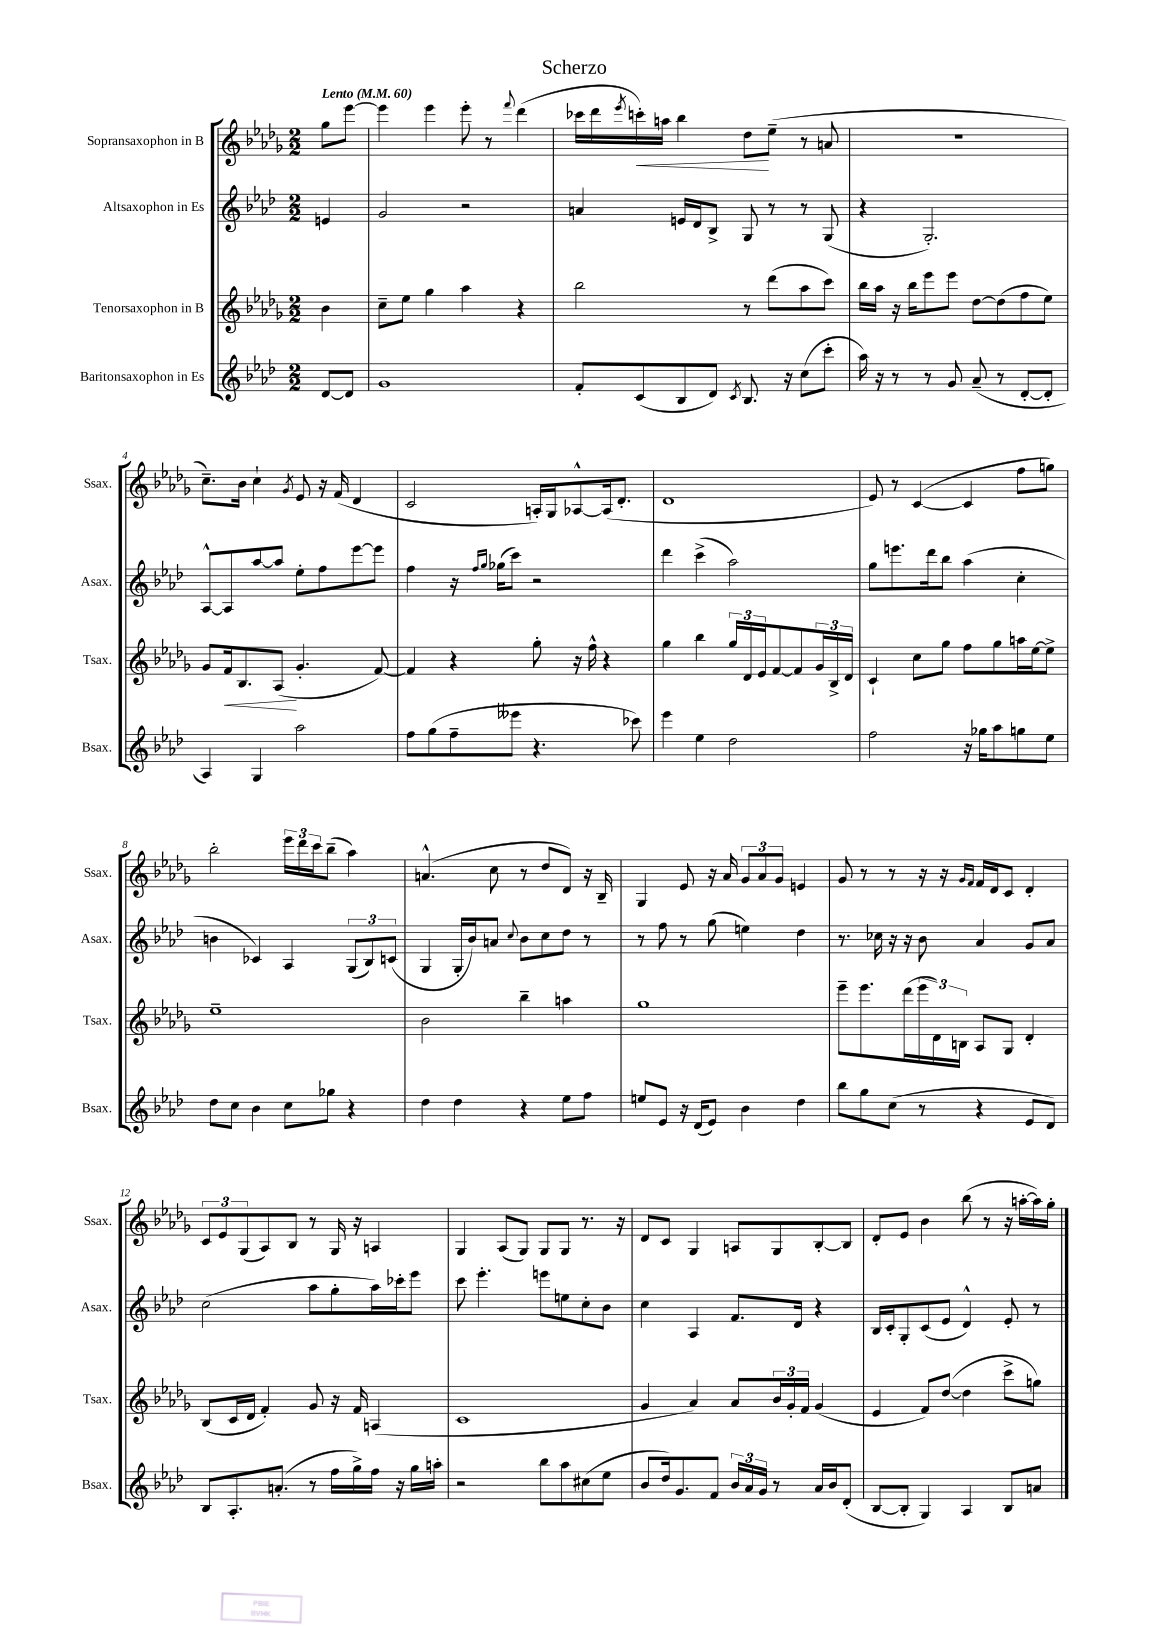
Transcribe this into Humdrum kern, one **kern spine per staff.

**kern	**kern	**dynam	**kern	**kern	**dynam
*part4	*part3	*part3	*part2	*part1	*part1
*staff4	*staff3	*staff3	*staff2	*staff1	*staff1
*I"Baritonsaxophon in Es	*I"Tenorsaxophon in B	*	*I"Altsaxophon in Es	*I"Sopransaxophon in B	*
*I'Bsax.	*I'Tsax.	*	*I'Asax.	*I'Ssax.	*
*clefG2	*clefG2	*	*clefG2	*clefG2	*
*k[b-e-a-d-]	*k[b-e-a-d-g-]	*	*k[b-e-a-d-]	*k[b-e-a-d-g-]	*
*M2/2	*M2/2	*	*M2/2	*M2/2	*
*MM60	*MM60	*	*MM60	*MM60	*
=	=	=	=	=	=
!	!	!	!	!LO:TX:a:B:t=Lento	!
[8d-/L	4b-\	.	4en/	8gg-\L	.
8d-/J]	.	.	.	[8eee-\J	.
=1	=1	=1	=1	=1	=1
1g	8cc~\L	.	2g/	4eee-\]	.
.	8ee-\J	.	.	.	.
.	4gg-\	.	.	4eee-\	.
.	4aa-\	.	2r	8eee-'\	.
.	.	.	.	8r	.
.	.	.	.	8qqfff/	.
.	4r	.	.	(4ddd-\	.
=2	=2	=2	=2	=2	=2
8f'/L	2bb-\	.	4an/	16ccc-X\LL	.
.	.	.	.	16ddd-\	.
.	.	.	.	8qeee-/	.
!	!	!	!	!	!LO:HP:b
(8c/	.	.	.	16cccn'\)	<
.	.	.	.	16aan\JJ	.
8B-/	.	.	16en/LL	4bb-\	.
.	.	.	16d-/J	.	.
8d-/J)	.	.	8B-^/J	.	.
8qc/	.	.	.	.	.
8.B-/	8r	.	8G/	8dd-\L	.
.	(8ddd-\L	.	8r	(8ee-~\J	[
16r	.	.	.	.	.
(8cc\L	8aa-\	.	8r	8r	.
8ccc'\J	8ccc\J)	.	(8G/	8an/	.
=3	=3	=3	=3	=3	=3
16aa-\)	16bb-\LL	.	4r	1r	.
16r	16aa-\JJ	.	.	.	.
8r	16r	.	.	.	.
.	16bb-\KL	.	.	.	.
8r	8eee-\	.	2.G'/)	.	.
8g/	8eee-\J	.	.	.	.
(8a-~/	[8dd-\L	.	.	.	.
8r	(8dd-\]	.	.	.	.
[8d-'/L	8ff\	.	.	.	.
8d-'/J]	8ee-\J)	.	.	.	.
!!LO:LB:g=z
=4	=4	=4	=4	=4	=4
4A-/)	8g-/L	.	[8A-^^/L	8.cc~\L)	.
!	!	!LO:HP:b	!	!	!
.	16f/k	<	8A-/]	.	.
.	8.B-/	.	.	16b-\Jk	.
4G/	.	.	[8aa-/	4cc`\	.
.	(8A-/J	.	8aa-/J]	.	.
.	.	.	.	8qg-/	.
2aa-\	4.g-'/	[	8ee-'\L	8e-/	.
.	.	.	8ff\	16r	.
.	.	.	.	(16f/	.
.	.	.	[8eee-\	4d-/	.
.	[8f/)	.	8eee-\J]	.	.
=5	=5	=5	=5	=5	=5
8ff\L	4f/]	.	4ff\	2c/	.
(8gg\	.	.	.	.	.
8ff~\	4r	.	16r	.	.
.	.	.	16qqff/LL	.	.
.	.	.	16qqgg/JJ	.	.
.	.	.	(16gg-X\KL	.	.
8eee--X\J	.	.	8ccc\J)	.	.
4.r	8gg-'\	.	2r	16An'/LL)	.
.	.	.	.	16G-/J	.
.	16r	.	.	[8A-X^^/	.
.	16ff^^\	.	.	.	.
.	4r	.	.	(16A-/k]	.
.	.	.	.	8.d-'/J	.
8ccc-X\)	.	.	.	.	.
=6	=6	=6	=6	=6	=6
4eee-\	4gg-\	.	4ddd-\	1d-	.
4ee-\	4bb-\	.	(4ccc^\	.	.
2dd-\	24gg-/LL	.	2aa-\)	.	.
.	24d-/	.	.	.	.
.	24e-/J	.	.	.	.
.	[8f/	.	.	.	.
.	8f/]	.	.	.	.
.	24g-/L	.	.	.	.
.	24B-^/	.	.	.	.
.	24d-/JJ	.	.	.	.
=7	=7	=7	=7	=7	=7
2ff\	4c`/	.	8gg\L	8e-/)	.
.	.	.	8.eeen\	8r	.
.	8cc\L	.	.	([4c/	.
.	.	.	16ddd-\k	.	.
.	8gg-\J	.	8bb-\J	.	.
16r	8ff\L	.	(4aa-\	4c/]	.
16gg-X\KL	.	.	.	.	.
8aa-\	8gg-\	.	.	.	.
8ggn\	16aan\L	.	4cc'\	8ff\L	.
.	[16ee-\J	.	.	.	.
8ee-\J	8ee-^\J]	.	.	8ggn\J)	.
!!LO:LB:g=z
=8	=8	=8	=8	=8	=8
8dd-\L	1ee-~	.	4bn\	2bb-'\	.
8cc\J	.	.	.	.	.
4b-\	.	.	4c-X/)	.	.
8cc\L	.	.	4A-/	24eee-\LL	.
.	.	.	.	24ddd-\	.
.	.	.	.	24ccc\J	.
8gg-X\J	.	.	.	(8bb-~\J	.
4r	.	.	(12G/L	4aa-\)	.
.	.	.	12B-/)	.	.
.	.	.	(12cn/J	.	.
=9	=9	=9	=9	=9	=9
4dd-\	2b-\	.	4G/	(4.an^^/	.
4dd-\	.	.	16G'/LL	.	.
.	.	.	16b-/J)	.	.
.	.	.	8an/J	8cc\	.
.	.	.	8qqcc/	.	.
4r	4bb-~\	.	8b-\L	8r	.
.	.	.	8cc\	8dd-/L	.
8ee-\L	4aan\	.	8dd-\J	8d-/J)	.
8ff\J	.	.	8r	16r	.
.	.	.	.	16B-~/	.
=10	=10	=10	=10	=10	=10
8een/L	1gg-	.	8r	4G-/	.
8e-/J	.	.	8ff\	.	.
16r	.	.	8r	8e-/	.
(16d-/KL	.	.	.	.	.
8e-/J)	.	.	(8gg\	16r	.
.	.	.	.	16a-/	.
4b-\	.	.	4een\)	12g-/L	.
.	.	.	.	12a-/	.
.	.	.	.	12g-/J	.
4dd-\	.	.	4dd-\	4en/	.
=11	=11	=11	=11	=11	=11
8bb-\L	8eee-~\L	.	8.r	8g-/	.
8gg\	8.eee-\	.	.	8r	.
.	.	.	16cc-X\	.	.
(8cc\J	.	.	16r	8r	.
.	(16ddd-\L	.	16r	.	.
8r	24eee-\	.	8b-\	16r	.
.	24d-\)	.	.	.	.
.	.	.	.	16r	.
.	24Bn\JJ	.	.	.	.
.	.	.	.	16qqg-/LL	.
.	.	.	.	16qqf/JJ	.
4r	8A-/L	.	4a-/	16f/LL	.
.	.	.	.	16d-/J	.
.	8G-/J	.	.	8c/J	.
8e-/L	4d-'/	.	8g/L	4d-'/	.
8d-/J)	.	.	8a-/J	.	.
!!LO:LB:g=z
=12	=12	=12	=12	=12	=12
8B-/L	(8B-/L	.	(2cc\	12c/L	.
.	.	.	.	12e-/	.
8.A-'/	16c/L	.	.	.	.
.	.	.	.	(12G-/	.
.	16d-/JJ	.	.	.	.
.	4f'/)	.	.	8A-/)	.
(8.an'/J	.	.	.	.	.
.	.	.	.	8B-/J	.
8r	8g-/	.	8aa-\L	8r	.
16ff\LL	16r	.	8gg'\	16G-/	.
16gg^\)	16f/	.	.	16r	.
16ff\JJ	(4An/	.	16aa-\L)	4An/	.
16r	.	.	16ccc-X'\J	.	.
16gg\LL	.	.	8eee-\J	.	.
16aan'\JJ	.	.	.	.	.
=13	=13	=13	=13	=13	=13
2r	1c	.	8ccc\	4G-/	.
.	.	.	4.eee-'\	.	.
.	.	.	.	(8A-/L	.
.	.	.	.	8G-/J)	.
8bb-\L	.	.	8eeen\L	8G-/L	.
8aa-\	.	.	8een\	8G-/J	.
(8cc#X\	.	.	8cc'\	8.r	.
8ee-\J	.	.	8b-\J	.	.
.	.	.	.	16r	.
=14	=14	=14	=14	=14	=14
8b-/L	4g-/	.	4cc\	8d-/L	.
16dd-/k)	.	.	.	8c/J	.
8.g/	.	.	.	.	.
.	4a-/)	.	4A-/	4G-/	.
8f/J	.	.	.	.	.
24b-/LL	8a-/L	.	8.f/L	8An/L	.
24a-/	.	.	.	.	.
24g/JJ	.	.	.	.	.
8r	24b-/L	.	.	8G-/	.
.	24g-'/	.	.	.	.
.	.	.	16d-/Jk	.	.
.	24f/JJ	.	.	.	.
16a-/LL	(4g-/	.	4r	[8B-'/	.
16b-/J	.	.	.	.	.
(8d-'/J	.	.	.	8B-/J]	.
=15	=15	=15	=15	=15	=15
[8B-/L	4e-/	.	16B-/LL	8d-'/L	.
.	.	.	16c'/J	.	.
8B-'/J]	.	.	8G'/	8e-/J	.
4G/)	8f/L)	.	(8c/	4b-\	.
.	([8dd-/J	.	8e-/J	.	.
4A-/	4dd-\]	.	4d-^^/)	(8bb-\	.
.	.	.	.	8r	.
8B-/L	8ccc^\L	.	8e-'/	16r	.
.	.	.	.	[16aan'\LL	.
8an/J	8ggn\J)	.	8r	16aa\])	.
.	.	.	.	16gg-'\JJ	.
==	==	==	==	==	==
*-	*-	*-	*-	*-	*-
